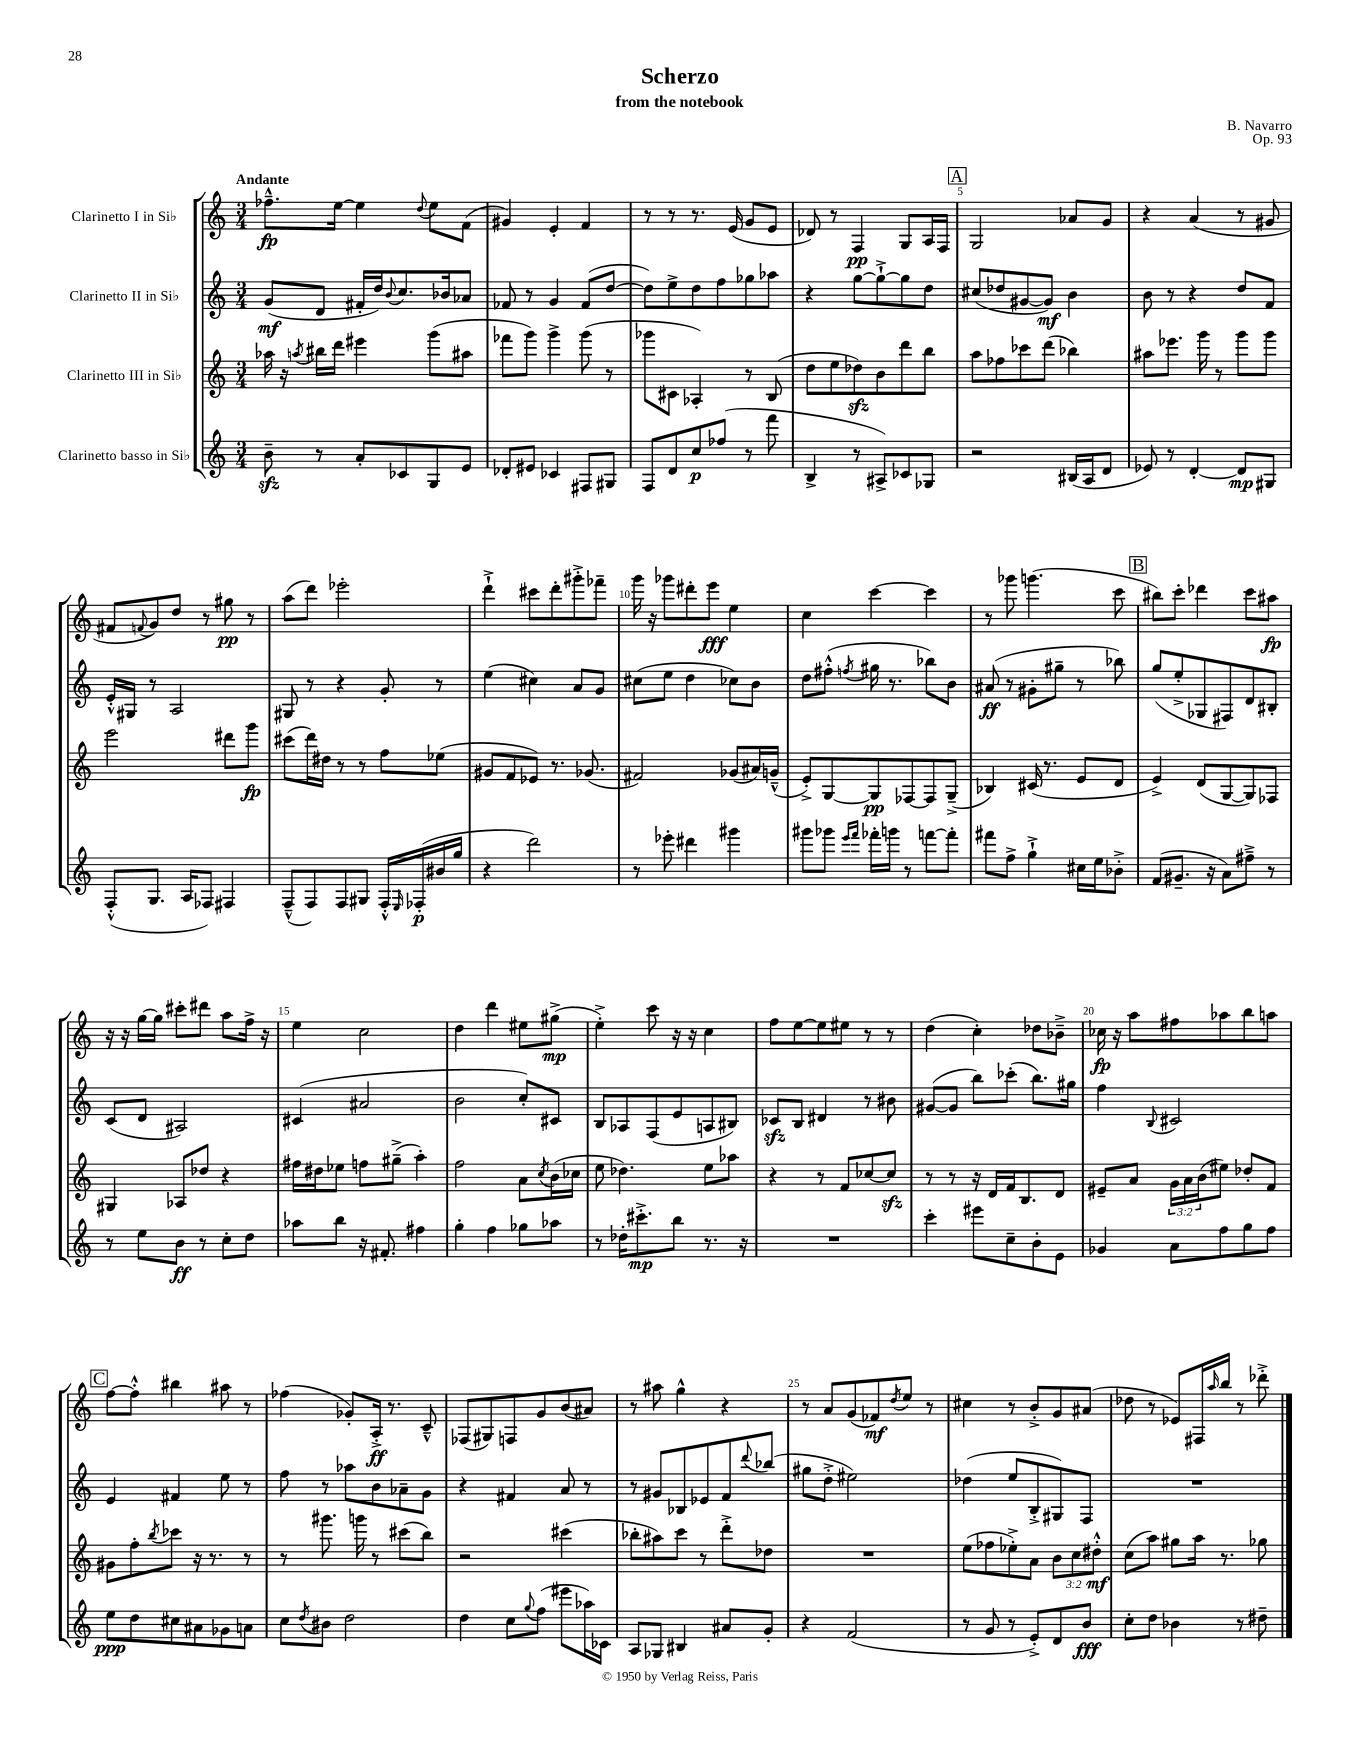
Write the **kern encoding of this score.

**kern	**dynam	**kern	**dynam	**kern	**dynam	**kern	**dynam
*part4	*part4	*part3	*part3	*part2	*part2	*part1	*part1
*staff4	*staff4	*staff3	*staff3	*staff2	*staff2	*staff1	*staff1
*I"Clarinetto basso in Si♭	*	*I"Clarinetto III in Si♭	*	*I"Clarinetto II in Si♭	*	*I"Clarinetto I in Si♭	*
*clefG2	*	*clefG2	*	*clefG2	*	*clefG2	*
*k[]	*	*k[]	*	*k[]	*	*k[]	*
*M3/4	*	*M3/4	*	*M3/4	*	*M3/4	*
=1	=1	=1	=1	=1	=1	=1	=1
!	!	!	!	!	!	!LO:TX:a:B:t=Andante	!
8bzz~\	.	16aa-X\	.	(8g/L	mf	8.ff-X~^^\L	fp
.	.	16r	.	.	.	.	.
.	.	8qaan/	.	.	.	.	.
8r	.	16bb#X\LL	.	8d/J	.	.	.
.	.	16ddd\JJ	.	.	.	[16ee\Jk	.
8a'/L	.	4eee#X\	.	16f#X'/LL	.	4ee\]	.
.	.	.	.	16dd/J)	.	.	.
.	.	.	.	8qqb/	.	.	.
8c-X/	.	.	.	8.cc/	.	.	.
.	.	.	.	.	.	8qqdd/	.
8G/	.	(8ggg\L	.	.	.	8ee\L	.
.	.	.	.	16b-X/k	.	.	.
8e/J	.	8aa#X\J	.	8a-X/J	.	(8f\J	.
=2	=2	=2	=2	=2	=2	=2	=2
8d-X'/L	.	8fff-X\L	.	8f-X/	.	4g#X/)	.
8e#X/J	.	8ggg\J)	.	8r	.	.	.
4c-X/	.	4ggg^\	.	4g/	.	4e'/	.
8F#X/L	.	(8ggg\	.	(8f-/L	.	4f/	.
8G#X/J	.	8r	.	[8dd/J	.	.	.
=3	=3	=3	=3	=3	=3	=3	=3
8F/L	.	8ggg-X\L	.	8dd\L])	.	8r	.
8d/	.	8c#X\J	.	8ee^\	.	8r	.
8cc/	p	4A-X'/)	.	8dd\	.	8.r	.
(8ff-X/J	.	.	.	8ff\	.	.	.
.	.	.	.	.	.	(16e/	.
8r	.	8r	.	8gg-X\	.	8g/L	.
8fff\	.	(8B/	.	8aa-X\J	.	8e/J	.
=4	=4	=4	=4	=4	=4	=4	=4
4B^/	.	8dd\L	.	4r	.	8d-X/)	.
.	.	8ee\	.	.	.	8r	.
8r	.	8dd-Xzz\)	.	[8gg\L	.	4F/	pp
8A#X^/L)	.	8b\	.	8gg`^\_	.	.	.
8c-X/	.	8ddd\	.	8gg\]	.	8G/L	.
8G-X/J	.	8bb\J	.	8dd\J	.	16A/L	.
.	.	.	.	.	.	16F/JJ	.
!!LO:REH:place=s1:t=A
=5	=5	=5	=5	=5	=5	=5	=5
2r	.	8aa\L	.	(8cc#X/L	.	2G/	.
.	.	8ff-X\	.	8dd-X/	.	.	.
.	.	8ccc-X\	.	[8g#X/	.	.	.
.	.	(8ddd\J	.	8g#/J])	mf	.	.
(16B#X/LL	.	4bb-X\)	.	4b\	.	8a-X/L	.
16A/J	.	.	.	.	.	.	.
8d/J	.	.	.	.	.	8g/J	.
=6	=6	=6	=6	=6	=6	=6	=6
8e-X/)	.	8aa#X\L	.	8b\	.	4r	.
8r	.	8.eee-X\J	.	8r	.	.	.
[4d'/	.	.	.	4r	.	(4a/	.
.	.	16ggg\	.	.	.	.	.
.	.	8r	.	.	.	.	.
8d/L]	mp	8ggg\L	.	8dd/L	.	8r	.
8G#X/J	.	8ggg\J	.	8f/J	.	8g#X/	.
!!LO:LB:g=z
=7	=7	=7	=7	=7	=7	=7	=7
(8F'^^/L	.	2eee\	.	16e'^^/LL	.	8f#X/L	.
.	.	.	.	16G#X/JJ	.	.	.
.	.	.	.	.	.	8qqfn/	.
8.G/J	.	.	.	8r	.	8g/)	.
.	.	.	.	2A/	.	8dd/J	.
16A/KL	.	.	.	.	.	.	.
8F-X/J)	.	.	.	.	.	8r	.
4F#X/	.	8ddd#X\L	.	.	.	8gg#X\	pp
.	.	8ggg\J	fp	.	.	8r	.
=8	=8	=8	=8	=8	=8	=8	=8
(8F~^^/L	.	(8ccc#X\L	.	8G#X/	.	(8aa\L	.
8F/)	.	16ddd\L)	.	8r	.	8ddd\J)	.
.	.	16dd#X\JJ	.	.	.	.	.
8F/	.	8r	.	4r	.	2eee-X'\	.
8G#X/J	.	8r	.	.	.	.	.
16F'^^/LL	.	8ff\L	.	8g'/	.	.	.
16qqE/	.	.	.	.	.	.	.
(16F-X'/	p	.	.	.	.	.	.
16b#X/	.	(8ee-X\J	.	8r	.	.	.
16gg/JJ	.	.	.	.	.	.	.
=9	=9	=9	=9	=9	=9	=9	=9
4r	.	8g#X/L	.	(4ee\	.	4ddd`^\	.
.	.	8f/	.	.	.	.	.
2ddd\)	.	8e-X/J)	.	4cc#X\)	.	8ccc#X\L	.
.	.	8.r	.	.	.	8ddd'\	.
.	.	.	.	8a/L	.	8ggg#X'^\	.
.	.	(8.g-X/	.	.	.	.	.
.	.	.	.	8g/J	.	8fff-X~\J	.
=10	=10	=10	=10	=10	=10	=10	=10
8r	.	2f#X/)	.	(8cc#X\L	.	16ggg\	.
.	.	.	.	.	.	16r	.
8eee-X'\	.	.	.	8ee\J	.	8ggg-X\L	.
4ddd#X\	.	.	.	4dd\	.	8ddd#X'\	.
.	.	.	.	.	.	8eee\J	fff
4ggg#X\	.	(8g-X/L	.	8cc-X\L)	.	4ee\	.
.	.	16a#X/L)	.	8b\J	.	.	.
.	.	(16gn~^^/JJ	.	.	.	.	.
=11	=11	=11	=11	=11	=11	=11	=11
8ggg#X\L	.	8e'^/L)	.	8dd\L	.	4cc\	.
8ggg-X\J	.	[8G/	.	(8ff#X'^^\J	.	.	.
16qqeee/LL	.	.	.	.	.	.	.
16qqfff/JJ	.	.	.	8qffn/	.	.	.
16fff-X'\LL	.	8G/]	pp	16gg#X\	.	[4ccc\	.
16gggn\JJ	.	.	.	8.r	.	.	.
8r	.	[8F-X/	.	.	.	.	.
[8fffn\L	.	8F-/]	.	8bb-X\L)	.	4ccc\]	.
8fff'\J]	.	(8G~^/J	.	8b\J	.	.	.
=12	=12	=12	=12	=12	=12	=12	=12
8fff#X\L	.	4B-X/)	.	(8a#X/	ff	8r	.
8ff^\J	.	.	.	8r	.	8ggg-X\	.
4gg`^\	.	(16c#X/	.	8g#X'\L	.	(4.gggn\	.
.	.	8.r	.	.	.	.	.
.	.	.	.	8gg#X~\J	.	.	.
16cc#X\LL	.	8e/L	.	8r	.	.	.
16ee\J	.	.	.	.	.	.	.
8b-X'^\J	.	8d/J	.	8bb-X\)	.	8ccc\	.
!!LO:REH:place=s1:t=B
=13	=13	=13	=13	=13	=13	=13	=13
(8f/L	.	4e^/)	.	(8gg/L	.	8bb#X\L)	.
8.g#X~/J	.	.	.	8ee'^/	.	8ccc'\J	.
.	.	(8d/L	.	8G-X/	.	4ddd-X\	.
16r	.	.	.	.	.	.	.
8a\L)	.	[8G/	.	8F#X/)	.	.	.
8ff#X~^\J	.	8G/])	.	8d/	.	8ccc\L	.
8r	.	8F-X/J	.	8B#X'/J	.	8aa#X\J	fp
!!LO:LB:g=z
=14	=14	=14	=14	=14	=14	=14	=14
8r	.	4G#X/	.	(8c/L	.	16r	.
.	.	.	.	.	.	16r	.
8ee\L	.	.	.	8d/J	.	[16gg\LL	.
.	.	.	.	.	.	16gg\JJ]	.
8b\J	ff	8A-X/L	.	2A#X/)	.	8ccc#X'\L	.
8r	.	8dd-X/J	.	.	.	8ddd#X\J	.
8cc'\L	.	4r	.	.	.	8aa\L	.
8dd\J	.	.	.	.	.	16ff^\Jk	.
.	.	.	.	.	.	16r	.
=15	=15	=15	=15	=15	=15	=15	=15
8aa-X\L	.	16ff#X\LL	.	(4c#X/	.	4ee\	.
.	.	16dd#X\J	.	.	.	.	.
8bb\J	.	8ee-X\J	.	.	.	.	.
16r	.	8ffn\L	.	2a#X/	.	2cc\	.
8.f#X'/	.	.	.	.	.	.	.
.	.	(8gg#X~^\J	.	.	.	.	.
4ff#X\	.	4aa'\)	.	.	.	.	.
=16	=16	=16	=16	=16	=16	=16	=16
4gg'\	.	2ff\	.	2b\	.	4dd\	.
4ff\	.	.	.	.	.	4ddd\	.
8gg-X\L	.	8a\L	.	8cc'/L)	.	8ee#X\L	.
.	.	8qcc/	.	.	.	.	.
8aa-X\J	.	(16b\L	.	8c#X/J	.	(8gg#X^\J	mp
.	.	16cc-X\JJ	.	.	.	.	.
=17	=17	=17	=17	=17	=17	=17	=17
8r	.	8ee\	.	8B/L	.	4ee'^\)	.
16dd-X'\KL	.	4.dd-X\)	.	8A-X/	.	.	.
8.ccc#X'^\	mp	.	.	.	.	.	.
.	.	.	.	(8F/	.	8ccc\	.
8bb\J	.	.	.	8e/	.	16r	.
.	.	.	.	.	.	16r	.
8.r	.	8ee\L	.	8An/	.	4cc\	.
.	.	8aa-X\J	.	8B#X/J)	.	.	.
16r	.	.	.	.	.	.	.
=18	=18	=18	=18	=18	=18	=18	=18
2.r	.	4r	.	8c-Xzz/L	.	8ff\L	.
.	.	.	.	8B/J	.	[8ee\	.
.	.	8r	.	4d#X/	.	8ee\]	.
.	.	8f/L	.	.	.	8ee#X\J	.
.	.	[8cc-X/	.	8r	.	8r	.
.	.	8cc-zz/J]	.	8b#X\	.	8r	.
=19	=19	=19	=19	=19	=19	=19	=19
4ccc'\	.	8r	.	([8g#X/L	.	(4dd\	.
.	.	8r	.	8g#/J]	.	.	.
8eee#X\L	.	16r	.	8bb\L)	.	4cc'\)	.
.	.	16d/LL	.	.	.	.	.
8cc~\	.	16f/J	.	(8ccc-X'\J	.	.	.
.	.	8.B/	.	.	.	.	.
8b'\	.	.	.	8.bb\L)	.	8dd-X\L	.
8e\J	.	8d/J	.	.	.	8b-X~^\J	.
.	.	.	.	16gg#X\Jk	.	.	.
=20	=20	=20	=20	=20	=20	=20	=20
4g-X/	.	8e#X~/L	.	4ff\	.	16cc-X\	fp
.	.	.	.	.	.	16r	.
.	.	8a/J	.	.	.	8aa\L	.
.	.	.	.	8qqB/	.	.	.
8a\L	.	24g\LL	.	2c#X/	.	8ff#X\	.
.	.	24a\	.	.	.	.	.
.	.	(24b\J	.	.	.	.	.
8ff\	.	8ee#X\J)	.	.	.	8aa-X\	.
8gg\	.	8dd-X'/L	.	.	.	8bb\	.
8ff\J	.	8f/J	.	.	.	8aan\J	.
!!LO:LB:g=z
!!LO:REH:place=s1:t=C
=21	=21	=21	=21	=21	=21	=21	=21
8ee\L	ppp	8g#X\L	.	4e/	.	[8ff\L	.
8dd\	.	8ff'\	.	.	.	8ff'^^\J]	.
.	.	8qbb/	.	.	.	.	.
8cc#X\	.	8ccc-X\J	.	4f#X/	.	4bb#X\	.
8a#X\	.	16r	.	.	.	.	.
.	.	8.r	.	.	.	.	.
8g-X\	.	.	.	8ee\	.	8aa#X\	.
8an\J	.	8r	.	8r	.	8r	.
=22	=22	=22	=22	=22	=22	=22	=22
8cc\L	.	8r	.	8ff\	.	(4ff-X\	.
8qdd/	.	.	.	.	.	.	.
8b#X\J	.	8.ggg#X\	.	8r	.	.	.
2dd\	.	.	.	8aa-X\L	.	8g-X'/L)	.
.	.	16gggn\	.	.	.	.	.
.	.	8r	.	8b\	.	16A'^/Jk	ff
.	.	.	.	.	.	8.r	.
.	.	(8ccc#X\L	.	8a-X~\	.	.	.
.	.	8bb\J)	.	8g\J	.	8c~^^/	.
=23	=23	=23	=23	=23	=23	=23	=23
4dd\	.	2r	.	4r	.	(8F-X/L	.
.	.	.	.	.	.	8G#X/)	.
8cc\L	.	.	.	4f#X/	.	8Fn/	.
8qqgg/	.	.	.	.	.	.	.
(8ff\J	.	.	.	.	.	8g/	.
8eee#X\L	.	(4ccc#X\	.	8a/	.	(8b/	.
16aa-X\L)	.	.	.	8r	.	8a#X/J)	.
16c-X\JJ	.	.	.	.	.	.	.
=24	=24	=24	=24	=24	=24	=24	=24
8A/L	.	8bb-X'\L	.	8r	.	8r	.
8G-X/J	.	8aa#X\)	.	8g#X/L	.	8aa#X\	.
4B#X/	.	8ccc\J	.	8B-X/	.	4gg^^\	.
.	.	8r	.	8e-X/	.	.	.
8a#X/L	.	8ddd'^\L	.	8f/	.	4r	.
.	.	.	.	8qqddd/	.	.	.
8g'/J	.	8dd-X\J	.	(8bb-X/J	.	.	.
=25	=25	=25	=25	=25	=25	=25	=25
4r	.	2.r	.	8gg#X\L	.	8r	.
.	.	.	.	8dd'^\J	.	8a/L	.
(2f/	.	.	.	2ee#X\)	.	(8g/	.
.	.	.	.	.	.	8f-X/)	mf
.	.	.	.	.	.	8qdd/	.
.	.	.	.	.	.	8ee/J	.
.	.	.	.	.	.	8r	.
=26	=26	=26	=26	=26	=26	=26	=26
8r	.	(8ee\L	.	(4dd-X\	.	4cc#X\	.
8g/	.	8ff-X\	.	.	.	.	.
8r	.	8ee-X'^\)	.	8ee/L	.	8r	.
8e'^/L)	.	8a\J	.	8B'^/	.	8b'^/L	.
8d/	.	12b\L	.	8G#X/)	.	8g/	.
.	.	12cc\	.	.	.	.	.
8b/J	fff	.	.	8F/J	.	(8a#X/J	.
.	.	12dd#X'^^\J	mf	.	.	.	.
=27	=27	=27	=27	=27	=27	=27	=27
8cc'\L	.	(8cc\L	.	2.r	.	8dd-X\	.
8dd\J	.	8aa\J)	.	.	.	8r	.
4b-X\	.	8gg#X\L	.	.	.	8e-X/L)	.
.	.	16aa\Jk	.	.	.	16F#X/L	.
.	.	.	.	.	.	16qqaa/	.
.	.	8.r	.	.	.	16bb/JJ	.
8r	.	.	.	.	.	8r	.
8dd#X~\	.	8gg-X\	.	.	.	8ddd-X'^\	.
==	==	==	==	==	==	==	==
*-	*-	*-	*-	*-	*-	*-	*-
